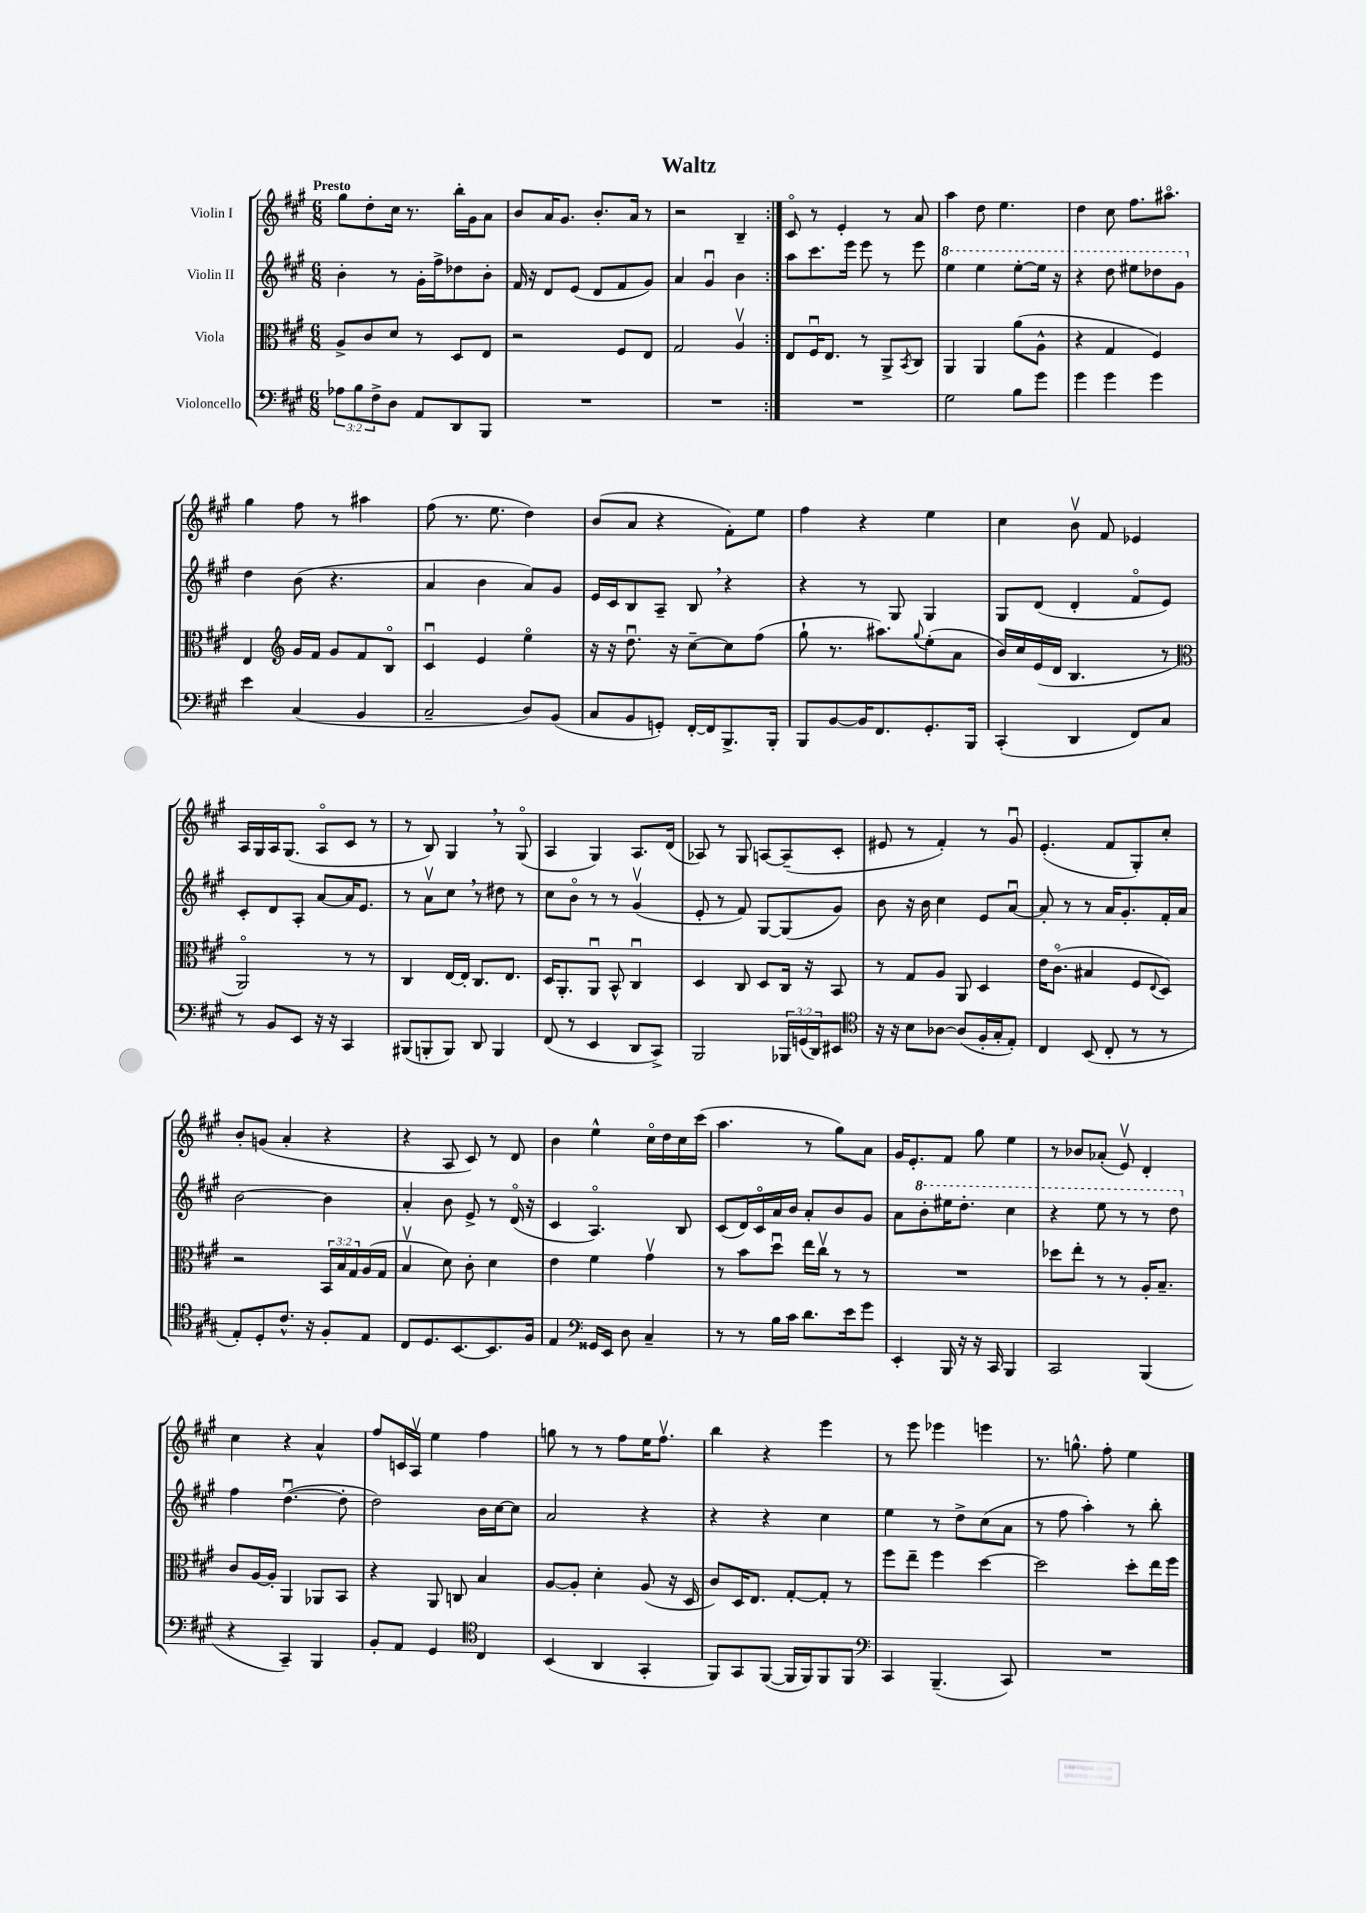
\header { title = "Waltz" }
<<
\new StaffGroup <<
\new Staff = "s0" \with { instrumentName = "Violin I" } {
    \clef treble \key a \major \numericTimeSignature \time 6/8 \tempo "Presto"
    \repeat volta 2 { gis''8 d''8-. cis''16 r8. b''16-. gis'16 a'8 |
    b'8 a'16 gis'8. b'8.-. a'16 r8 |
    r2 b4-- | }
    cis'8\flageolet r8 e'4-. r8 a'8 |
    a''4 d''8 e''4. |
    d''4 cis''8 fis''8. ais''8.\flageolet |
    gis''4 fis''8 r8 ais''4 |
    fis''8( r8. e''8. d''4) |
    b'8( a'8 r4 fis'8-.) e''8 |
    fis''4 r4 e''4 |
    cis''4 b'8\upbow fis'8 ees'4 |
    a16 gis16 a16 gis8.( a8\flageolet cis'8 r8 |
    r8 b8) gis4 \breathe r8 gis8\flageolet( |
    a4 gis4) a8. d'16( |
    aes8) r8 gis8 a8~ a8--( cis'8-. |
    eis'8 r8 fis'4-.) r8 gis'8\downbow |
    e'4.-.( fis'8 gis8-.) cis''8-. |
    b'8-. g'8( a'4-. r4 |
    r4 a8 cis'8) r8 d'8 |
    b'4 e''4-^ cis''16\flageolet d''16 cis''16 cis'''16( |
    a''4. r8 gis''8) a'8 |
    gis'16 e'8.-. fis'8 gis''8 e''4 |
    r8 bes'8 aes'8-.( e'8\upbow) d'4-. |
    cis''4 r4 a'4-^ |
    fis''8 c'16 a16\upbow e''4 fis''4 |
    g''8 r8 r8 fis''8 e''16 fis''8.\upbow |
    b''4 r4 e'''4 |
    r8 e'''8 ees'''4 e'''4 |
    r8. g''8.-^ fis''8-. e''4 \bar "|." |
}
\new Staff = "s1" \with { instrumentName = "Violin II" } {
    \clef treble \key a \major \numericTimeSignature \time 6/8
    \repeat volta 2 { b'4-. r8 gis'16-. fis''16-> des''8 b'8-. |
    fis'16 r16 d'8 e'8( d'8 fis'8 gis'8) |
    a'4 gis'4\downbow b'4 | }
    a''8 cis'''8. e'''16 e'''8 r8 e'''8 |
    \ottava #1 e'''4 e'''4 e'''8~-. e'''16 r16 |
    r4 d'''8 eis'''8 des'''8 gis''8 \ottava #0 |
    d''4 b'8( r4. |
    a'4 b'4 a'8) gis'8 |
    e'16 cis'16 b8 a8-- b8 \breathe r4 |
    r4 r8 gis8 gis4 |
    gis8 d'8( d'4-. fis'8\flageolet e'8) |
    cis'8-. d'8 a8-. a'8~ a'16 e'8. |
    r8 a'8\upbow cis''8 \breathe r8 dis''8 r8 |
    cis''8 b'8\flageolet r8 r8 gis'4\upbow( |
    e'8-. r8 fis'8) gis8~ gis8( gis'8) |
    b'8 r16 b'16 cis''4 e'8 a'8~\downbow |
    a'8-. r8 r8 a'16 gis'8.-. fis'16-. a'16 |
    b'2~ b'4 |
    a'4-. b'8 e'8-> r8 d'16\flageolet( r16 |
    cis'4 a4.\flageolet) b8 |
    cis'8( d'16) cis'16\flageolet a'16 b'16 a'8-. b'8 gis'8 |
    a'8 \ottava #1 b''8-. eis'''16 d'''8.-. cis'''4 |
    r4 e'''8 r8 r8 d'''8 \ottava #0 |
    fis''4 d''4.~\downbow( d''8-. |
    d''2) b'16 cis''16~ cis''8 |
    a'2 r4 |
    r4 r4 cis''4 |
    e''4 r8 d''8-> cis''8( a'8 |
    r8 fis''8 a''4-.) r8 b''8-. \bar "|." |
}
\new Staff = "s2" \with { instrumentName = "Viola" } {
    \clef alto \key a \major \numericTimeSignature \time 6/8 \override Staff.TupletNumber.text = #tuplet-number::calc-fraction-text
    \repeat volta 2 { a8-> cis'8 d'8 r8 d8 e8 |
    r2 fis8 e8 |
    gis2 a4\upbow | }
    e8 fis16\downbow e8. r8 a,8-> \acciaccatura { b,8 } cis8 |
    a,4 a,4 a'8( a8-^ |
    r4 gis4 fis4) |
    e4 \clef treble gis'16 fis'16 gis'8 fis'8 b8\flageolet |
    cis'4\downbow e'4 e''4\flageolet |
    r16 r16 d''8.\downbow r16 cis''8~-- cis''8 fis''8( |
    gis''8-! r8. ais''8.) \appoggiatura { gis''8 } e''8-.( a'8 |
    b'16) cis''16 e'16( d'16 b4. r8 |
    \clef alto a,2\flageolet) r8 r8 |
    cis4 e16~ e16-. cis8. e8. |
    d16 a,8.-. a,8\downbow b,8-^ cis4\downbow |
    d4 cis8 d8 cis16 r16 b,8 |
    r8 gis8 a8 a,8 d4 |
    e'16 cis'8.\flageolet( bis4 fis8 \appoggiatura { e8 } d8) |
    r2 \tuplet 3/2 { b,16 b16 gis16 } a16( gis16 |
    b4\upbow d'8) cis'8-. d'4 |
    e'4 fis'4 gis'4\upbow |
    r8 b'8 d''8\downbow e''16 cis''16\upbow r8 r8 |
    R2. |
    des''8 e''8-. r8 r8 a16-. b8.-- |
    cis'8 a16~ a16-. a,4 aes,8 b,8 |
    r4 a,8 c8 b4 |
    a8~ a8-. d'4-. a8( r16 d16 |
    cis'8) d16 e8. gis8~-. gis8-. r8 |
    fis''8 e''8-- fis''4 d''4~ |
    d''2 d''8-. e''16 fis''16 \bar "|." |
}
\new Staff = "s3" \with { instrumentName = "Violoncello" } {
    \clef bass \key a \major \numericTimeSignature \time 6/8 \override Staff.TupletNumber.text = #tuplet-number::calc-fraction-text
    \repeat volta 2 { \tuplet 3/2 { aes8 b8 fis8-> } d8 a,8 d,8 b,,8 |
    R2. |
    R2. | }
    R2. |
    gis2 b8 gis'8 |
    gis'4 gis'4 gis'4 |
    e'4 cis4( b,4 |
    cis2-- d8) b,8( |
    cis8 b,8 g,8-.) fis,16~-. fis,16 b,,8.-> b,,16-. |
    b,,8 b,8~ b,16 fis,8. gis,8.-. b,,16 |
    cis,4-.( d,4 fis,8) cis8 |
    r8 b,8 e,8 r16 r16 cis,4 |
    bis,,8( b,,8-. b,,8) d,8 b,,4 |
    fis,8( r8 e,4 d,8 cis,8->) |
    b,,2 \tuplet 3/2 { bes,,16 g,16( d,16) } eis,8 |
    \clef tenor r16 r16 b8 aes8~ aes8( fis16-. gis16-. e8-.) |
    cis4 b,8( cis8-. r8 r8 |
    e8-.) d8-. cis'8.-^ r16 fis8-. e8 |
    cis8 d8. b,8.~ b,8. fis16 |
    e4 \clef bass gisis,16 e,16 d8 cis4-- |
    r8 r8 b16 cis'16 d'8. e'16 gis'8 |
    e,4-. b,,16 r16 r16 cis,16 b,,4 |
    cis,2 b,,4( |
    r4 cis,4--) b,,4 |
    b,8-. a,8 gis,4 \clef tenor cis4 |
    b,4( a,4 gis,4-. |
    fis,8) gis,8 fis,8~( fis,16 fis,16) fis,8 fis,8 |
    \clef bass cis,4 b,,4.--( cis,8) |
    R2. \bar "|." |
}
>>
>>
\layout { \context { \Score \remove "Bar_number_engraver" } }
